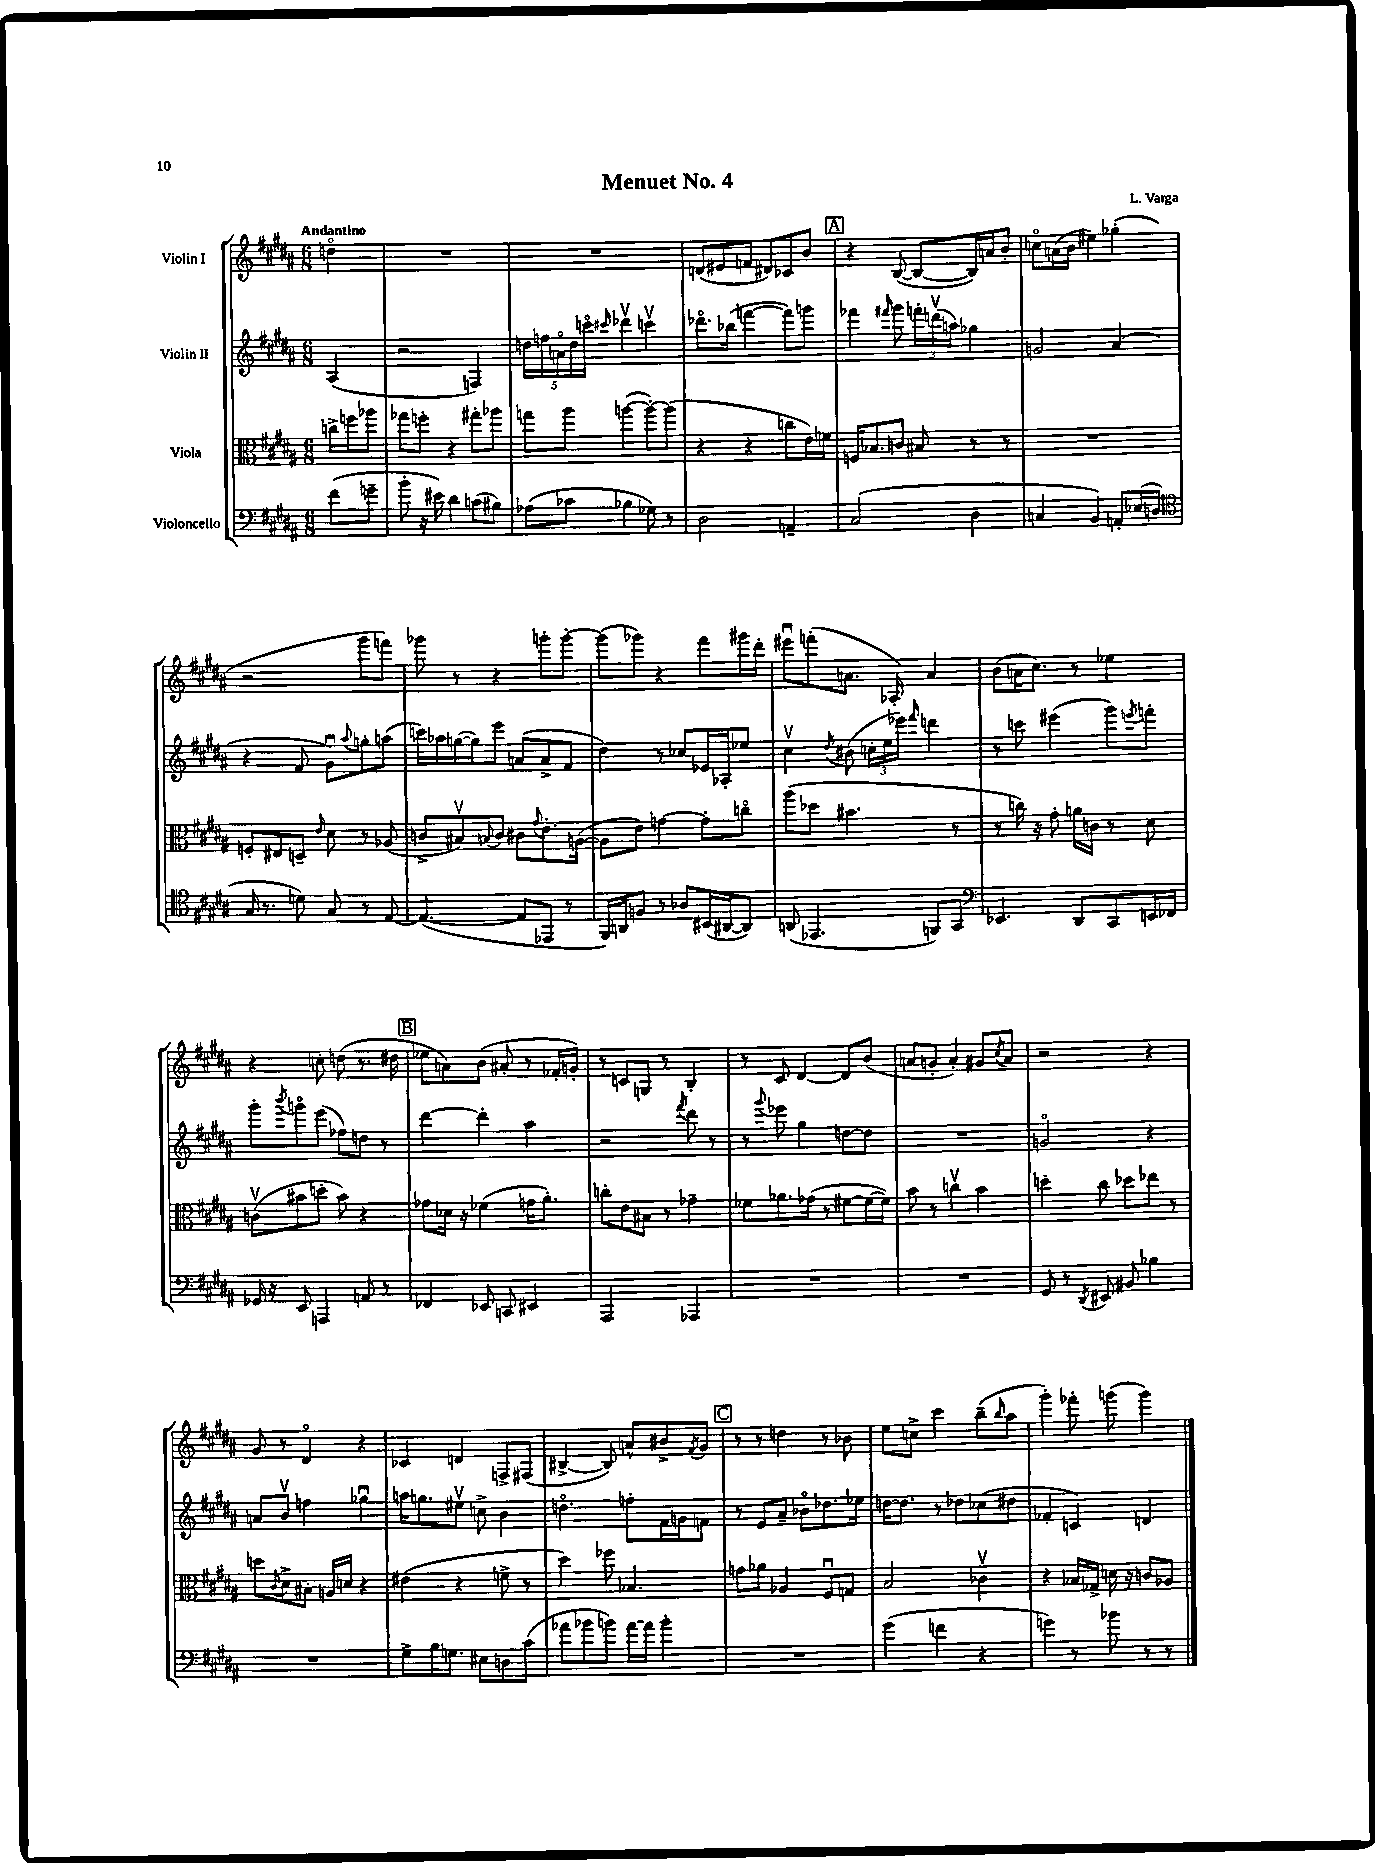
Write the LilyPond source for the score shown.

\header { title = "Menuet No. 4" composer = "L. Varga" }
<<
\new StaffGroup <<
\new Staff = "s0" \with { instrumentName = "Violin I" } {
    \clef treble \key b \major \numericTimeSignature \time 6/8 \partial 4 \tempo "Andantino"
    d''4\flageolet |
    R2. |
    R2. |
    d'8( eis'8 f'8 dis'8) ces'8 b'8 |
    \mark \markup { \box "A" } r4 b8~( b8~ b16) a'16 b'8-. |
    c''8\flageolet a'16( b'16 eis''4) ges''4-.( |
    r2 gis'''8 f'''8) |
    ges'''8 r8 r4 g'''8-. g'''8~-. |
    g'''8( ges'''8) r4 fis'''8 gis'''16 dis'''16-. |
    eis'''8\downbow f'''8-.( a'8. aes16-.) a'4 |
    b'8( a'16 cis''8.) r8 ees''4 |
    r4 c''8-. d''8( r8. dis''16 |
    \mark \markup { \box "B" } ees''8 a'8) b'8( ais'8-. r8 fes'16-. g'16-.) |
    r8 c'8 g8 r8 b4-. |
    r8 cis'8 dis'4~ dis'8 b'8( |
    a'8 g'8-. a'4-.) gis'8 \acciaccatura { cis''8 } a'8 |
    r2 r4 |
    gis'8 r8 dis'4\flageolet r4 |
    ces'4 d'4 f8-> fis8( |
    bis4~-> bis8) a'8-^ bis'8-> \acciaccatura { fis'8 } gis'8 |
    \mark \markup { \box "C" } r8 r8 d''4 r8 bes'8 |
    e''8 c''8-> cis'''4 b''8--( \grace { b''16 } ais''8 |
    gis'''4-.) fes'''8-. g'''8( g'''4) \bar "|." |
}
\new Staff = "s1" \with { instrumentName = "Violin II" } {
    \clef treble \key b \major \numericTimeSignature \time 6/8 \partial 4
    ais4( |
    r2 f4) |
    \tuplet 5/4 { d''16 f''16 a'16\flageolet d''16 c'''16\flageolet } \grace { cis'''16 } des'''4\upbow c'''4\upbow |
    des'''8.\flageolet bes''16( f'''4~ f'''8) g'''8 |
    \mark \markup { \box "A" } fes'''4 \grace { fis'''16 } gis'''8 \tuplet 3/2 { f'''16-. d'''16\upbow( a''16) } ges''4 |
    g'2 ais'4( |
    r4 fis'8 gis'8\downbow) \appoggiatura { ais''8 } g''8-. a''8( |
    c'''16) aes''16 g''16~( g''16) e'''8 a'8( a'8-> fis'8 |
    dis''4) r8 ces''8 ees'16 aes16-. ees''8 |
    cis''4\upbow \acciaccatura { dis''8 } bis'8( \tuplet 3/2 { c''16-. e''16 ees'''16) } \grace { fis'''16 } d'''4 |
    r8 c'''8 eis'''4( gis'''8) \acciaccatura { e'''8 } f'''8-. |
    gis'''8-. \acciaccatura { b'''8 } g'''8\flageolet e'''8( fes''8) d''8 r8 |
    \mark \markup { \box "B" } dis'''4~ dis'''4-. ais''4 |
    r2 \acciaccatura { fis'''8 } dis'''8 r8 |
    r8 \appoggiatura { gis'''8 } ees'''8 gis''4 d''8~ d''8 |
    R2. |
    g'2\flageolet r4 |
    a'8 b'8\upbow f''4 ges''4\downbow |
    a''16 g''8. eis''8\upbow c''8-> b'4 |
    d''4.\flageolet f''8-. fis'16 g'16 f'8 |
    \mark \markup { \box "C" } r8 e'8 ais'8-- bes'8\flageolet des''8. ees''16 |
    d''16~ d''8. r8 des''8 ces''8( dis''8 |
    fes'4-. c'4) d'4 \bar "|." |
}
\new Staff = "s2" \with { instrumentName = "Viola" } {
    \clef alto \key b \major \numericTimeSignature \time 6/8 \partial 4
    c''16-> f''16 aes''8 |
    ges''8 f''8-. r4 gis''8-. aes''8 |
    g''8 ais''8 a''4~( a''8~-.) a''8( |
    r4 r4 c''8 e'16) f'16 |
    \mark \markup { \box "A" } f16 bes8. c'8 bis8 r8 r8 |
    R2. |
    f8-. eis8 d8-- \grace { e'16 } dis'8 r8 aes8( |
    c'8-> bis8\upbow) \appoggiatura { b8 } c'8 cis'8 \appoggiatura { gis'8 } e'8.-. a16~( |
    a8 e'8) g'4~ g'8-. c''8\flageolet |
    ais''8( des''8 bis'4. r8 |
    r8 c''16) r16 gis'8-. a'16 c'16 r8 dis'8 |
    c'8\upbow( bis'8 d''8-. bis'8) r4 |
    \mark \markup { \box "B" } ges'8 des'16 r16 fes'4( g'16 ais'8.-.) |
    c''8-. e'8 bis8 r8 ges'4-- |
    fes'8 aes'8. ges'16( r8 fis'8~ fis'16~ fis'16) |
    b'8 r8 c''4\upbow b'4 |
    d''4-. cis''8 des''8 ees''8 r8 |
    d''8 \appoggiatura { cis'8 } dis'8-> bis8-. a16 d'16 r4 |
    eis'4( r4 f'8-> r8 |
    dis''4) fes''8 bes4. |
    \mark \markup { \box "C" } g'8 aes'8 aes4 fis8\downbow g8 |
    b2 ces'4\upbow |
    r4 bes16 ges16-> d'16 r16 c'8 aes8 \bar "|." |
}
\new Staff = "s3" \with { instrumentName = "Violoncello" } {
    \clef bass \key b \major \numericTimeSignature \time 6/8 \partial 4
    fis'8( g'8-- |
    b'8-. r16 eis'16) dis'4 c'8( bis8) |
    aes8( ces'8 bes4 ges8) r8 |
    dis2 a,4-- |
    \mark \markup { \box "A" } cis2( dis4 |
    c4 b,4) a,8-. ees16( d16 |
    \clef tenor gis16 r8. d'8) gis8 r8 e8~ |
    e4.~( e8 ees,8 r8 |
    fis,16) a,16 f8 r8 aes8 bis,16( ais,16~ ais,8) |
    a,8( ees,4. f,8) gis,8 |
    \clef bass ees,4. dis,8 cis,8 e,16 fes,16 |
    ges,16 r16 e,8 a,,4 a,8 r8 |
    \mark \markup { \box "B" } fes,4 ees,8 c,8 eis,4 |
    ais,,2 aes,,4 |
    R2. |
    R2. |
    gis,8 r8 \acciaccatura { dis,8 } eis,8 bis,8 bes4 |
    R2. |
    gis8-> b16 g8. eis8 d8 cis'8( |
    aes'8 bes'8 b'8) aes'16~ aes'16 b'4-. |
    \mark \markup { \box "C" } R2. |
    gis'4( f'4 r4 |
    g'4) r8 bes'8 r8 r8 \bar "|." |
}
>>
>>
\layout { \context { \Score \remove "Bar_number_engraver" } }
